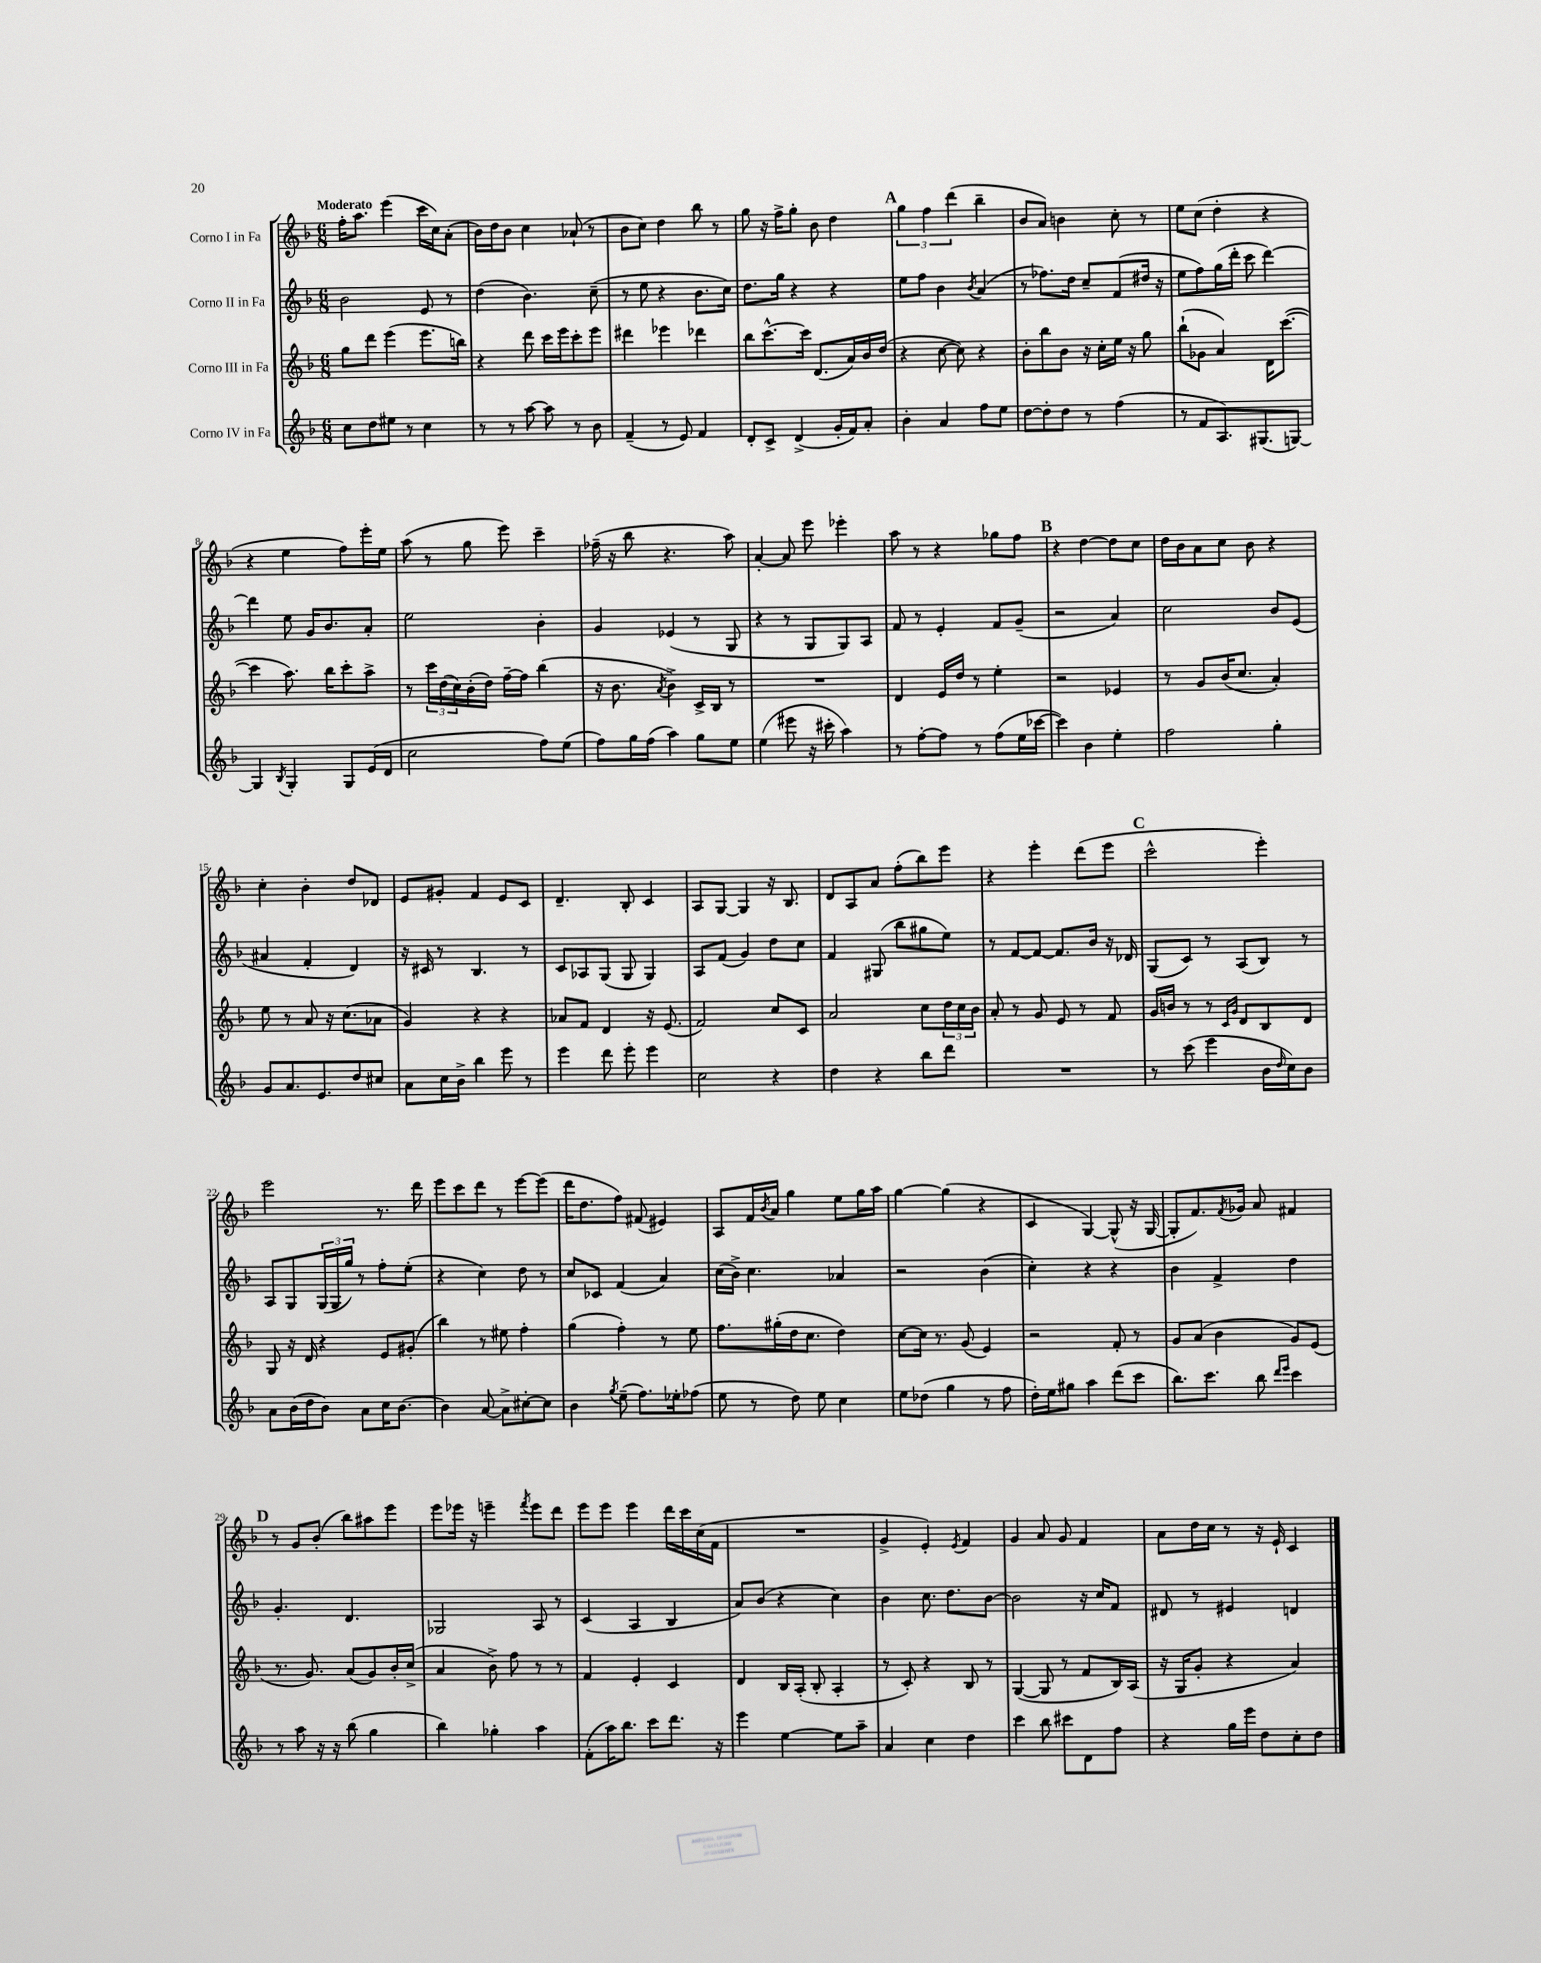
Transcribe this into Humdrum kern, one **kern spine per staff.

**kern	**kern	**kern	**kern
*part4	*part3	*part2	*part1
*staff4	*staff3	*staff2	*staff1
*I"Corno IV in Fa	*I"Corno III in Fa	*I"Corno II in Fa	*I"Corno I in Fa
*clefG2	*clefG2	*clefG2	*clefG2
*k[b-]	*k[b-]	*k[b-]	*k[b-]
*M6/8	*M6/8	*M6/8	*M6/8
=1	=1	=1	=1
!	!	!	!LO:TX:a:B:t=Moderato
8cc\L	8gg\L	2b-\	16ff'\KL
.	.	.	8.aa\J
8dd\	8ddd\J	.	.
8ee#X\J	(4eee\	.	(4eee\
8r	.	.	.
4cc\	8.eee\L	8e/	16ccc\LL
.	.	.	16cc\J)
.	.	8r	(8a'\J
.	16bbn\Jk)	.	.
=2	=2	=2	=2
8r	4r	(4dd\	16b-\LL)
.	.	.	16dd\J
8r	.	.	8b-\J
[8aa\	8ddd\	4.b-\)	4cc\
8aa\]	16ccc\LL	.	.
.	16eee\J	.	.
8r	8ccc'\	.	(8a-X`/
8b-\	8eee\J	(8cc~\	8r
=3	=3	=3	=3
(4f~/	4ddd#X\	8r	8b-\L
.	.	8ee\	8cc\J)
8r	4eee-X\	4r	4dd\
8e/)	.	.	.
4f/	4ddd-X\	8.b-\L	8bb-\
.	.	.	8r
.	.	16cc\Jk)	.
=4	=4	=4	=4
8d'/L	8bb-\L	8.dd\L	8gg\
8c^/J	[8.ccc^^\	.	16r
.	.	16gg\Jk	16ff^\KL
(4d^/	.	4r	8gg'\J
.	16ccc\Jk]	.	.
.	(8.d/L	.	8b-\
16g'/LL	.	4r	4dd\
16f/J)	16a/L)	.	.
8a'/J	16b-/	.	.
.	(16dd/JJ	.	.
!!LO:REH:place=s1:t=A
=5	=5	=5	=5
4b-'\	4r	8ee\L	6gg\
.	.	8ff\J	.
.	.	.	6ff\
4a/	[8cc\	4b-\	.
.	.	.	(6ddd\
.	8cc\])	.	.
.	.	8qb-/	.
8ff\L	4r	(4a/	4bb-~\
8ee\J	.	.	.
=6	=6	=6	=6
[8dd\L	8b-'\L	8r	8b-/L
8dd'\]	8bb-\	8.ff-X\L)	8a/J)
8dd\J	8b-\J	.	4bn\
.	.	16dd\Jk	.
8r	16r	8cc~/L	.
.	16cc'\LL	.	.
(4ff\	16ee\JJ	(8f/	8cc'\
.	16r	.	.
.	8gg\	16dd#X/Jk	8r
.	.	16r	.
=7	=7	=7	=7
8r	(8bb-`\L	8ee\L	8ee\L
8f/L	8g-X\J	8ff\)	(8cc\J
8.A/)	4a/)	(16gg\L	4dd'\
.	.	16ddd'\JJ	.
.	.	8ccc\	.
(8.G#X/	.	.	.
.	16d\KL	[4ddd\)	4r
.	([8.ccc\J	.	.
[8Gn/J)	.	.	.
!!LO:LB:g=z
=8	=8	=8	=8
4G/]	4ccc\]	4ddd\]	4r
8qB-/	.	.	.
4G'/	8.aa\)	8ee\	4ee\
.	.	16g/KL	.
.	16bb-\KL	8.b-/	.
8G/L	8ccc'\	.	8ff\L)
(16e/L	8aa^\J	8a'/J	16eee'\L
16d/JJ	.	.	16ee\JJ
=9	=9	=9	=9
2cc\	8r	2ee\	(8aa\
.	24ccc\LL	.	8r
.	(24dd\	.	.
.	24cc\)	.	.
.	(16b-'\	.	8gg\
.	16dd\JJ)	.	.
.	[16ff~\LL	.	8eee\)
.	16ff\JJ]	.	.
8ff\L)	(4bb-\	4b-'\	4ccc~\
(8ee\J	.	.	.
=10	=10	=10	=10
8ff\L)	16r	4g/	(16ff-X~\
.	8.b-\	.	16r
16gg\L	.	.	8bb-\
(16ff\JJ	.	.	.
.	8qa/	.	.
4aa\)	4b-^\)	(4e-X/	4.r
8gg\L	16c^/LL	8r	.
.	16B-/JJ	.	.
8ee\J	8r	8G/	8aa\)
=11	=11	=11	=11
(4ee\	2.r	4r	[4a'/
8eee#X\	.	8r	8a/]
16r	.	8G/L	8eee\
16ccc#X'\	.	.	.
4aa\)	.	8G/)	4eee-X'\
.	.	8A/J	.
=12	=12	=12	=12
8r	4d/	8f/	8aa\
[8ff'\L	.	8r	8r
8ff\J]	16e/LL	4e'/	4r
.	16dd/JJ	.	.
8r	8r	.	.
(8ff\L	4ee'\	8f/L	8gg-X\L
16ee\L	.	(8g~/J	8ff\J
[16ccc-X\JJ	.	.	.
!!LO:REH:place=s1:t=B
=13	=13	=13	=13
4ccc-\])	2r	2r	4r
4b-\	.	.	[4dd\
4ee'\	4e-X/	4a/)	8dd\L]
.	.	.	8cc\J
=14	=14	=14	=14
2ff\	8r	2cc\	16dd\LL
.	.	.	16b-\J
.	8g/L	.	8a\
.	(16b-/K	.	8cc\J
.	8.cc/J	.	.
.	.	.	8b-\
4gg'\	4a'/)	8b-/L	4r
.	.	(8e/J	.
!!LO:LB:g=z
=15	=15	=15	=15
8g/L	8ee\	4a#X/	4cc'\
8.a/	8r	.	.
.	8a/	4f'/	4b-'\
8.e/	.	.	.
.	16r	.	.
.	(8.cc\L	.	.
8dd/	.	4d/)	8dd/L
8cc#X/J	8a-X\J	.	8d-X/J
=16	=16	=16	=16
8a\L	4g/)	16r	8e/L
.	.	16c#X/	.
16cc\L	.	8r	8g#X'/J
16b-^\JJ	.	.	.
4bb-\	4r	4.B-/	4f/
8eee\	4r	.	8e/L
8r	.	8r	8c/J
=17	=17	=17	=17
4eee\	8a-X/L	8c/L	4.d~/
.	8f/J	8A-X/	.
8ddd\	4d/	(8G/J	.
8eee'\	.	8G/	8B-'/
4eee\	16r	4G/)	4c/
.	(8.e/	.	.
=18	=18	=18	=18
2cc\	2f/)	8A/L	8A/L
.	.	(8f/J	[8G/J
.	.	4g/)	4G/]
4r	8cc/L	8dd\L	16r
.	.	.	8.B-/
.	8c/J	8cc\J	.
=19	=19	=19	=19
4dd\	2a/	4f/	8d/L
.	.	.	8A/
4r	.	(8G#X/	8a/J
.	.	8bb-\L	(8ff'\L
8bb-\L	8cc\L	8gg#X\	8bb-\)
8ddd\J	24dd\L	8ee\J)	8eee\J
.	24cc\	.	.
.	24b-\JJ	.	.
=20	=20	=20	=20
2.r	8a'/	8r	4r
.	8r	[8f/L	.
.	8g/	8f/J_	4eee'\
.	8e/	8.f/L]	.
.	8r	.	(8ddd\L
.	.	16b-/Jk	.
.	8f/	16r	8eee\J
.	.	16d-X/	.
!!LO:REH:place=s1:t=C
=21	=21	=21	=21
8r	16g/LL	(8G/L	2ccc^^\
.	16bn/JJ	.	.
(8ccc\	8r	8c/J)	.
4eee\	8r	8r	.
.	16qqc/LL	.	.
.	16qqg/JJ	.	.
.	8d/L	(8A/L	.
16b-\LL	8B-/	8B-/J)	4eee'\)
16qqdd/	.	.	.
16cc\J)	.	.	.
8b-\J	8d/J	8r	.
!!LO:LB:g=z
=22	=22	=22	=22
8a\L	8G/	8A/L	2eee\
(16b-\L	16r	8G/	.
16dd\J	16d/	.	.
8b-\J)	4r	(24G/L	.
.	.	24G/	.
.	.	24gg/JJ)	.
8a\L	.	8r	.
16cc\K	8e/L	8ff'\L	8.r
[8.b-\J	.	.	.
.	(8g#X'/J	(8ee'\J	.
.	.	.	16ddd\
=23	=23	=23	=23
4b-\]	4bb-\)	4r	8eee\L
.	.	.	8ccc\
[8a/	8r	4cc\)	8ddd\J
8a^\L]	8ee#X\	.	8r
[8cc#X'\	4ff'\	8dd\	[8eee\L
8cc#\J]	.	8r	(8eee\J]
=24	=24	=24	=24
4b-\	(4gg\	8cc/L	16ddd\KL
.	.	.	8.dd\
.	.	8c-X/J	.
8qgg/	.	.	.
(8ee~\	4ff'\)	(4f/	8ff\J)
8.ff\L)	.	.	(8f#X/
.	8r	4a/)	4e#X/)
16ee-X'\k	.	.	.
(8ff-X\J	8ee\	.	.
=25	=25	=25	=25
8ee\	8.ff\L	(16cc\LL	8A/L
.	.	16b-^\JJ)	.
8r	.	4.cc\	16f/L
.	.	.	8qb-/
.	(16gg#X'\L	.	16a/JJ
8dd\)	16dd\J	.	4gg\
.	8.cc\J	.	.
8ee\	.	.	.
4cc\	4dd\)	4a-X/	8ee\L
.	.	.	16gg\L
.	.	.	16aa\JJ
=26	=26	=26	=26
8ee\L	[8cc\L	2r	[4gg\
(8dd-X\J	16cc\Jk]	.	.
.	8.r	.	.
4gg\	.	.	(4gg\]
.	(8g/	.	.
8r	4e/)	(4b-\	4r
8ff\	.	.	.
=27	=27	=27	=27
16dd'\LL)	2r	4cc'\)	4c/
16ee\J	.	.	.
8gg#X\J	.	.	.
4aa\	.	4r	[4G/)
(8ddd\L	8f'/	4r	(8G^^/]
8ccc\J	8r	.	16r
.	.	.	[16G/
=28	=28	=28	=28
8.bb-\L)	8g/L	4b-\	8G'/L]
.	(8a/J	.	8.f/)
8.ccc\J	.	.	.
.	4b-\	4f^/	.
.	.	.	8qf/
.	.	.	16g-X/Jk
8bb-\	.	.	8a/
16qqddd/LL	.	.	.
16qqeee/JJ	.	.	.
4ccc\	8g/L)	4dd\	4f#X/
.	(8e/J	.	.
!!LO:LB:g=z
!!LO:REH:place=s1:t=D
=29	=29	=29	=29
8r	8.r	4.g'/	8r
8aa\	.	.	8g/L
.	8.g/)	.	.
16r	.	.	(8b-'/J
16r	.	.	.
(8bb-\	(8a/L	4.d/	8bb-\L)
4gg\	8g/)	.	8aa#X\
.	16b-'/L	.	8eee\J
.	(16cc^/JJ	.	.
=30	=30	=30	=30
4bb-\)	4a/	2G-X/	8eee\L
.	.	.	16eee-X\Jk
.	.	.	16r
4gg-X'\	8b-^\)	.	4eeen~\
.	8ff\	.	.
.	.	.	8qfff/
4aa\	8r	8A/	8eee\L
.	8r	8r	8ddd\J
=31	=31	=31	=31
(8f'\L	4f/	(4c/	8eee\L
16aa\K)	.	.	8eee\J
8.bb-\J	.	.	.
.	4e'/	4A/	4eee\
8ccc\L	.	.	.
8.ddd\J	4c/	4B-/	16ddd\LL
.	.	.	16ccc\
.	.	.	(16cc\
16r	.	.	16f\JJ
=32	=32	=32	=32
4eee\	4d/	8a/L)	2.r
.	.	(8b-/J	.
[4ee\	16B-/LL	4r	.
.	(16A'/JJ	.	.
.	8B-'/	.	.
8ee\L]	4A'/	4cc\)	.
8aa~\J	.	.	.
=33	=33	=33	=33
4a/	8r	4b-\	4g^/
.	8c'/)	.	.
4cc\	4r	8.cc\	4e'/)
.	.	8.dd\L	.
.	.	.	8qe/
4dd\	8B-/	.	4f/
.	8r	[8b-\J	.
=34	=34	=34	=34
4ccc\	([4G/	2b-\]	4g/
8bb-\	8G/]	.	8a/
8ccc#X\L	8r	.	8g/
8d\	8f/L	16r	4f/
.	.	16cc/KL	.
8ff\J	16B-/L)	8f/J	.
.	(16A/JJ	.	.
=35	=35	=35	=35
4r	16r	8d#X/	8a\L
.	16G/KL	.	.
.	8g'/J	8r	16dd\L
.	.	.	16cc\JJ
16gg\LL	4r	4e#X/	8r
16eee\JJ	.	.	.
8dd\L	.	.	16r
.	.	.	16e`/
8cc'\	4a/)	4dn/	4c/
8dd\J	.	.	.
==	==	==	==
*-	*-	*-	*-
